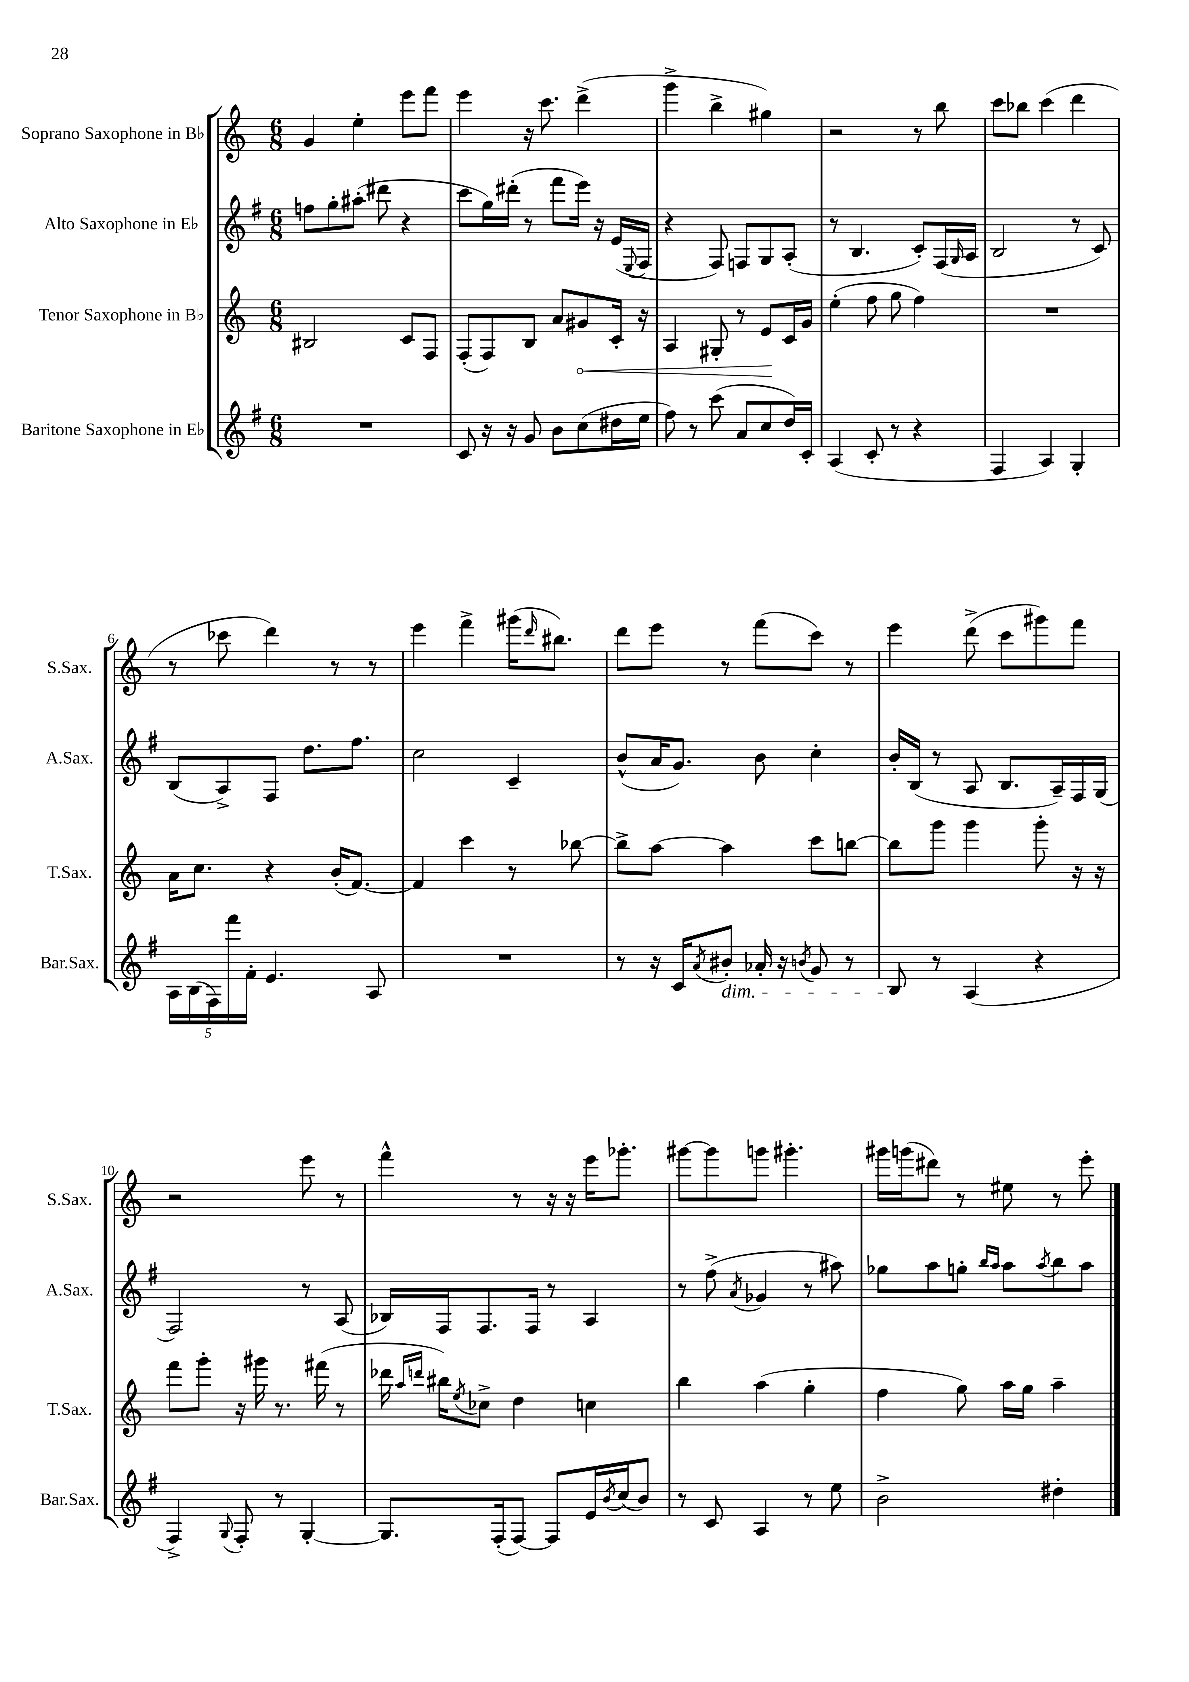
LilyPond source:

<<
\new StaffGroup <<
\new Staff = "s0" \with { instrumentName = "Soprano Saxophone in Bb" shortInstrumentName = "S.Sax." } {
    \clef treble \key c \major \numericTimeSignature \time 6/8
    g'4 e''4-. e'''8 f'''8 |
    e'''4 r16 c'''8. d'''4->( |
    g'''4-> b''4-> gis''4) |
    r2 r8 b''8 |
    c'''8 bes''8 c'''4( d'''4 |
    r8 ces'''8 d'''4) r8 r8 |
    e'''4 f'''4-> gis'''16( \grace { d'''16 } bis''8.) |
    d'''8 e'''8 r8 f'''8( c'''8) r8 |
    e'''4 d'''8->( c'''8 gis'''8) f'''8 |
    r2 e'''8 r8 |
    f'''4-^ r8 r16 r16 e'''16 ges'''8.-. |
    gis'''8~ gis'''8 g'''8 gis'''4.-. |
    gis'''16 g'''16( dis'''8) r8 eis''8 r8 e'''8-. \bar "|." |
}
\new Staff = "s1" \with { instrumentName = "Alto Saxophone in Eb" shortInstrumentName = "A.Sax." } {
    \clef treble \key g \major \numericTimeSignature \time 6/8
    f''8 g''8-. ais''8-.( dis'''8 r4 |
    c'''8 g''16) dis'''16-.( r8 fis'''8 e'''16) r16 e'16( \appoggiatura { e8 } fis16 |
    r4 fis8) f8 g8 a8-.( |
    r8 b4. c'8-.) fis16( \grace { g16 } a16 |
    b2 r8 c'8) |
    b8( a8->) fis8 d''8. fis''8. |
    c''2 c'4-- |
    b'8-^( a'16 g'8.) b'8 c''4-. |
    b'16-. b16( r8 a8 b8. a16--) fis16 g16( |
    fis2) r8 a8( |
    bes16) fis16 fis8. fis16 r8 a4 |
    r8 fis''8->( \acciaccatura { a'8 } ges'4 r8 ais''8) |
    ges''8 a''8 g''8-. \grace { b''16 a''16 } a''8 \acciaccatura { a''8 } b''8 a''8 \bar "|." |
}
\new Staff = "s2" \with { instrumentName = "Tenor Saxophone in Bb" shortInstrumentName = "T.Sax." } {
    \clef treble \key c \major \numericTimeSignature \time 6/8
    bis2 c'8 f8 |
    f8-.( f8) b8 a'8 \once \override Hairpin.circled-tip = ##t gis'8\< c'16-. r16 |
    a4 gis8-. r8 e'8\! c'16 g'16 |
    e''4-.( f''8 g''8 f''4) |
    R2. |
    a'16 c''8. r4 b'16-.( f'8.~) |
    f'4 c'''4 r8 bes''8~ |
    bes''8-> a''8~ a''4 c'''8 b''8~ |
    b''8 g'''8 g'''4 g'''8-. r16 r16 |
    f'''8 g'''8-. r16 gis'''16 r8. fis'''16( r8 |
    des'''16 \grace { a''16 d'''16 } bis''16) \acciaccatura { e''8 } ces''8-> d''4 c''4 |
    b''4 a''4( g''4-. |
    f''4 g''8) a''16 g''16 a''4-- \bar "|." |
}
\new Staff = "s3" \with { instrumentName = "Baritone Saxophone in Eb" shortInstrumentName = "Bar.Sax." } {
    \clef treble \key g \major \numericTimeSignature \time 6/8
    R2. |
    c'8 r16 r16 g'8 b'8 c''8( dis''16 e''16 |
    fis''8) r8 c'''8( a'8 c''8 d''16) c'16-. |
    a4( c'8-. r8 r4 |
    fis4 a4) g4-. |
    \tuplet 5/4 { a16 b16( fis16) fis'''16 fis'16-. } e'4. a8 |
    R2. |
    r8 r16 c'16 \acciaccatura { a'8 } bis'8-.\dim aes'16-. r16 \acciaccatura { b'8 } g'8 r8 |
    b8\! r8 a4( r4 |
    fis4->) \appoggiatura { g8 } fis8-. r8 g4~-. |
    g8. fis16-.( fis8~) fis8 e'16 \acciaccatura { b'8 } c''16( b'8) |
    r8 c'8 a4 r8 e''8 |
    b'2-> dis''4-. \bar "|." |
}
>>
>>
